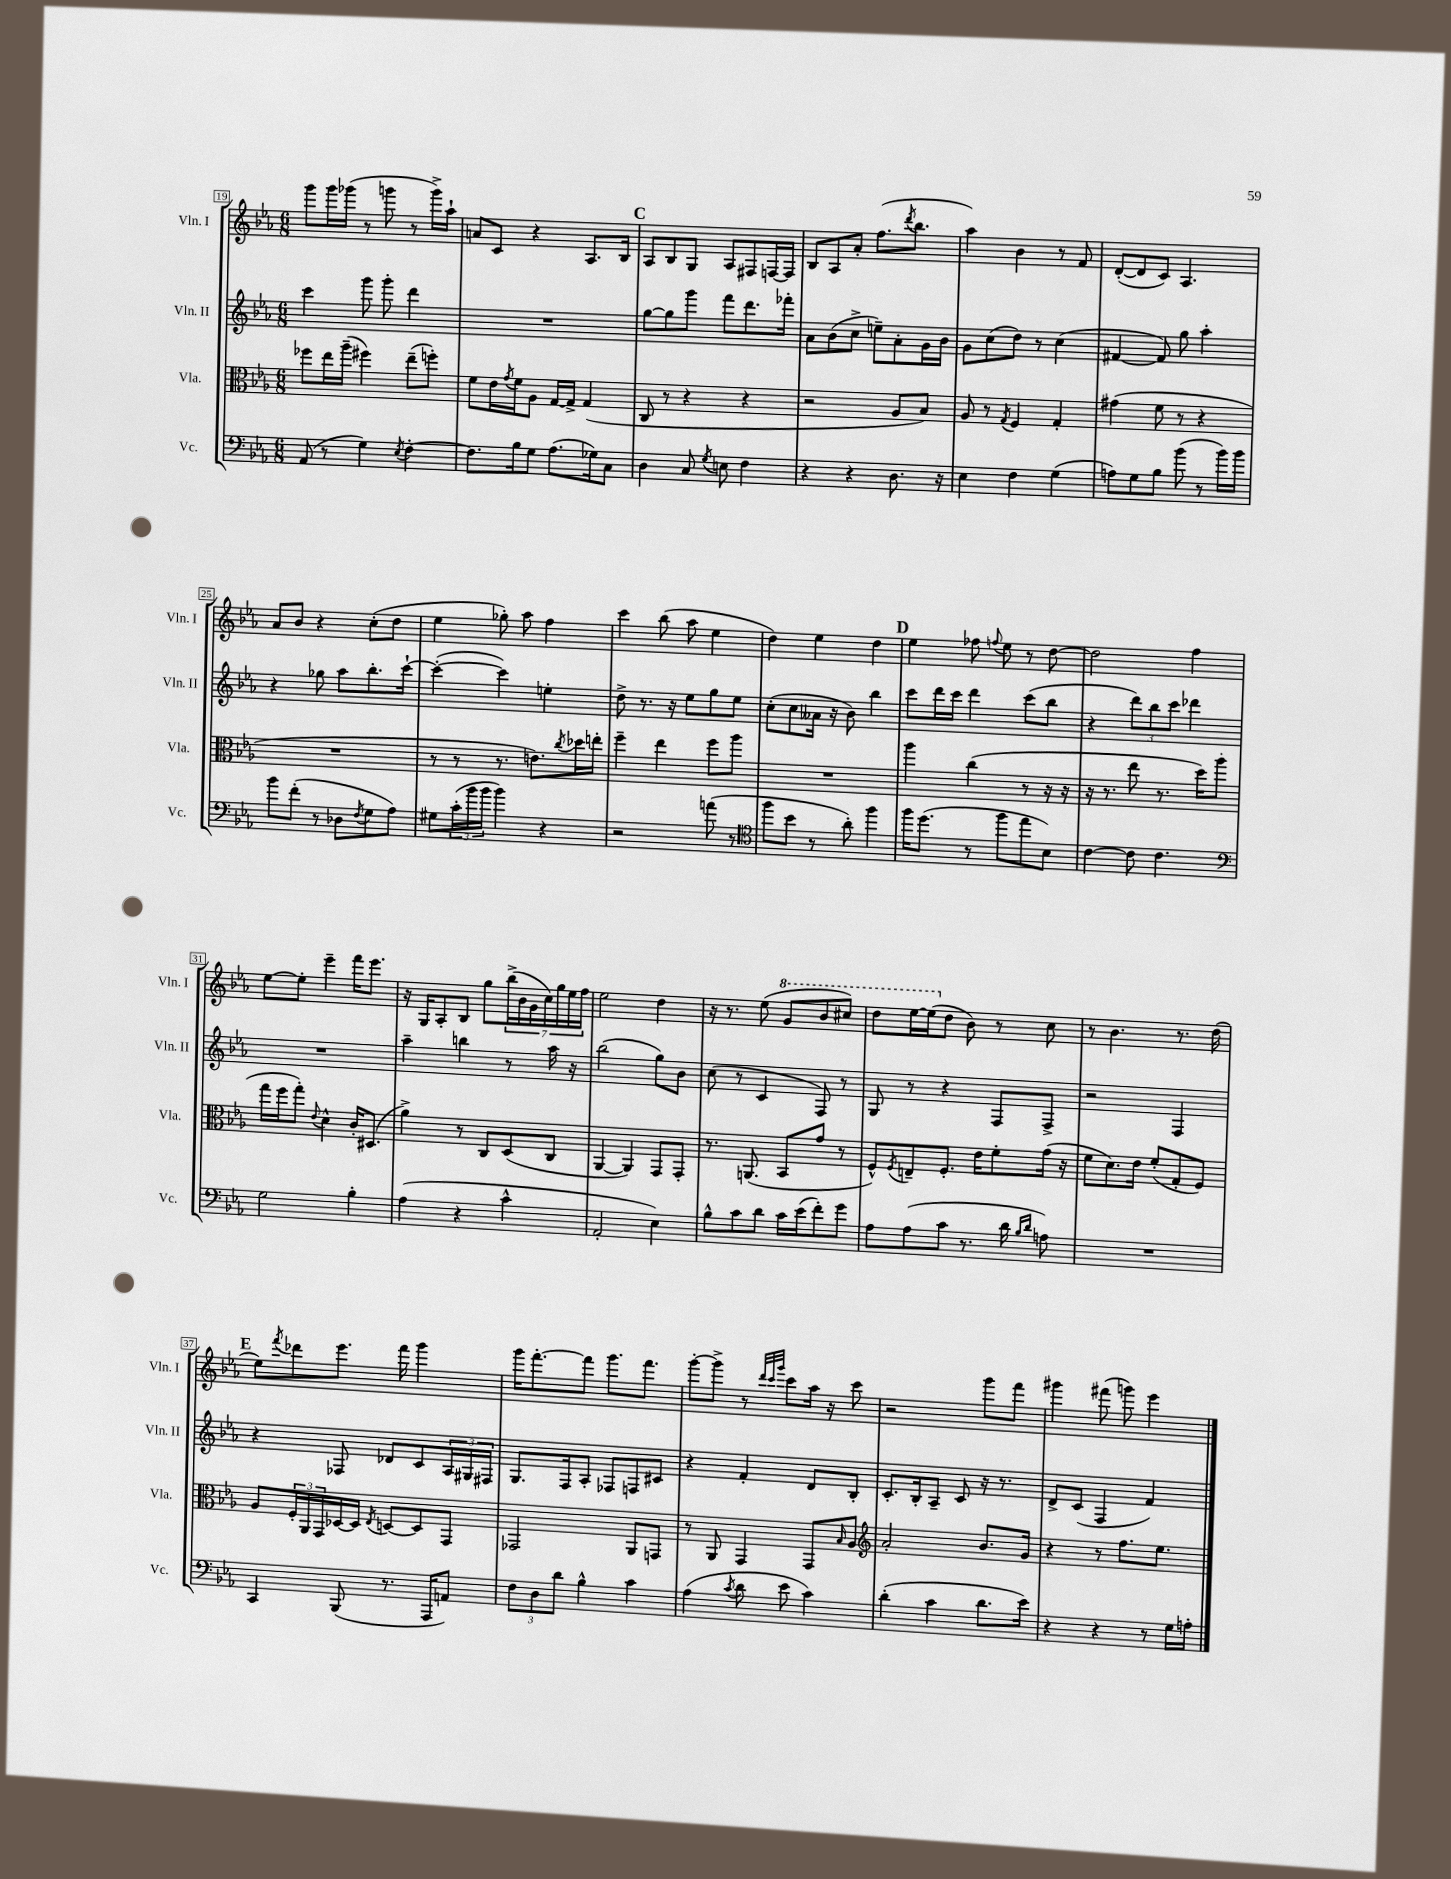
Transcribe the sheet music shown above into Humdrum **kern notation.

**kern	**kern	**kern	**kern
*staff4	*staff3	*staff2	*staff1
*clefF4	*clefC3	*clefG2	*clefG2
*k[b-e-a-]	*k[b-e-a-]	*k[b-e-a-]	*k[b-e-a-]
*M6/8	*M6/8	*M6/8	*M6/8
(8AA-	8ff-	4ccc	8ggg
8r	16ee-	.	16ggg
.	(16aa-~	.	(16ggg-
4G)	4ff#)	8ggg	8r
.	.	8ggg'	8ggg
8qE-	.	.	.
[4F'	(8ee-~	4ddd	8r
.	8ff')	.	16ggg^)
.	.	.	16aa-`
=	=	=	=
8.F]	8f	2.r	8a
.	16e-	.	8c
.	8qg	.	.
16B-	16f	.	.
8G	8A-	.	4r
(8.A-	[16G	.	.
.	16G^]	.	.
.	(4G	.	8.A-
16G-)	.	.	.
8C	.	.	.
.	.	.	16B-
=	=	=	=
4D	8C	[8gg	8A-
.	8r	8gg]	8B-
8C	4r	8ggg	8G
8qG	.	.	.
8E	.	8fff	8A-
4F	4r	8.ddd	8F#
.	.	.	[16F
.	.	16fff-'	16F]
=	=	=	=
4r	2r	8a-	8B-
.	.	(8b-	8A-
4r	.	8cc^	8a-'
.	.	8ee~)	(8.ff
8.D	8A-	8a-'	.
.	.	.	8qddd
.	.	.	8.bb-
.	8B-)	16g	.
16r	.	16b-	.
=	=	=	=
4E-	8A-	8g	4aa-)
.	8r	(8cc	.
.	8qG	.	.
4F	4F	8dd)	4b-
.	.	8r	.
(4G	4G'	(4cc	8r
.	.	.	8f
=	=	=	=
8A)	(4g#	[4f#	([8d'
8G	.	.	8d]
8B-	8f	8f#])	8c)
(8b-	8r	8gg	4.A-
8r	4r	4aa-'	.
16b-)	.	.	.
16b-	.	.	.
=	=	=	=
8b-	2.r	4r	8a-
(8f'	.	.	8b-
8r	.	8gg-	4r
8D-	.	8aa-	.
8qF	.	.	.
8G	.	8.bb-'	(8cc'
8A-)	.	.	8dd
.	.	[16ccc`	.
=	=	=	=
8G#	8r	(4ccc'_	4ee-
(24c'	8r	.	.
24b-	.	.	.
24b-	.	.	.
4b-)	8.r	4ccc])	8gg-')
.	.	.	8aa-
.	8.e)	.	.
4r	.	4ee'	4ff
.	8qcc	.	.
.	16dd-	.	.
.	16ee'	.	.
=	=	=	=
2r	4ff~	8dd^	4ccc
.	.	8.r	.
.	4ee-	.	(8bb-
.	.	16r	.
.	.	8ee-	8aa-
(8a	8ff	8gg	4ee-
8r	8aa-	8ee-	.
=	=	=	=
*clefC4	*	*	*
8ff	2.r	(8cc'	4dd)
8b-	.	8cc	.
8r	.	16a--	4ee-
.	.	16r	.
8a-')	.	8b-)	.
4ff	.	4bb-	4dd
=	=	=	=
16ff	4aa-	8ccc	4ee-
(8.dd	.	.	.
.	.	16ddd	.
.	.	16ccc	.
8r	(4cc	4ddd	8ff-
.	.	.	8qqff
8ff	.	.	8ee-
8ee-	8r	(8ccc	8r
8B-)	16r	8bb-	[8dd
.	16r	.	.
=	=	=	=
[4c	16r	4r	2dd]
.	8.r	.	.
8c]	8ee-	12ddd)	.
.	.	12bb-	.
4.c	8.r	.	.
.	.	12ccc	.
.	.	4ddd-	4ff
.	16dd)	.	.
.	(8aa-	.	.
=	=	=	=
*clefF4	*	*	*
2G	16gg	2.r	[8ee-
.	16ff	.	.
.	8gg')	.	8ee-']
.	8qqe-	.	.
.	4d^^	.	4eee-~
4B-'	16c'	.	16fff
.	(8.D#	.	8.eee-
=	=	=	=
(4A-	4a-^)	4aa-~	16r
.	.	.	16G
.	.	.	8A-'
4r	8r	4bb	8B-
.	8C	.	8gg
4c^^	(8D	8r	(28bb-^
.	.	.	28b-
.	.	.	28g
.	.	.	28cc)
.	8C	16aa-	.
.	.	.	28gg
.	.	.	28ee-
.	.	16r	.
.	.	.	28ff
=	=	=	=
2AA-'	[4AA-	(2bb-	2ee-
.	4AA-])	.	.
4E-)	8GG	8gg)	4dd
.	8GG'	8b-	.
=	=	=	=
8B-^^	8.r	(8cc	16r
.	.	.	8.r
8c	.	8r	.
.	(8.AA	.	.
8d	.	4c	(8ee-
16c	8BB-	.	8gg
(16e-	.	.	.
8f')	8g	8F)	8bb-
8g	8r	8r	8ccc#)
=	=	=	=
8A-	8F^^)	8G	8ddd
.	8qF	.	.
(8A-	8E~	8r	[16eee-
.	.	.	(16eee-]
8c	8.F'	4r	8dd
8.r	.	.	8b-)
.	16e-	.	.
.	8f'	8F	8r
16d	.	.	.
16qqB-	.	.	.
16qqd	.	.	.
8A)	(16g	8F^	8cc
.	16r	.	.
=	=	=	=
2.r	8f	2r	8r
.	8.d)	.	4.b-
.	16e-	.	.
.	(8f'	.	.
.	8G'	4F	8.r
.	8F)	.	.
.	.	.	(16dd
=	=	=	=
4CC	8A-	4r	8ee-)
.	.	.	8qfff
.	24F'	.	8ddd-
.	24AA-	.	.
.	24GG	.	.
(8BBB-	[16D-	8F-	8.eee-
.	16D-]	.	.
.	8qE-	.	.
8.r	[8D	8d-	.
.	.	.	16fff
.	8D]	8c	4ggg
16AAA-	.	.	.
8AA)	8GG	24A-	.
.	.	24G#	.
.	.	24F#	.
=	=	=	=
12F	2GG-	8.G	16ggg
.	.	.	[8.fff'
12D	.	.	.
12d	.	.	.
.	.	16F	.
4B-^^	.	8A-'	8fff]
.	.	8F-	8.ggg
4c	8AA-	8F	.
.	.	.	8.fff
.	8GG	8c#	.
=	=	=	=
(4A-	8r	4r	[8ggg'
.	8AA-	.	8ggg^]
8qc	.	.	.
8d	4GG	4f'	8r
.	.	.	32qqddd
.	.	.	32qqccc
.	.	.	32qqggg
8e-	.	.	8ccc
4c)	8GG	8d	16aa-
.	.	.	16r
.	16qqB-	.	.
.	8A-	8B-'	8ccc
=	=	=	=
*	*clefG2	*	*
(4d'	2a-'	8.c'	2r
.	.	16B-'	.
4c	.	8A-~	.
.	.	8c	.
8.d	8.b-	16r	8ggg
.	.	8.r	.
.	.	.	8fff
16e-)	16g	.	.
=	=	=	=
4r	4r	8d^	4ggg#
.	.	(8c	.
4r	8r	4F	(8fff#
.	8.ff	.	8ggg)
8r	.	4f)	4eee-
.	8.ee-	.	.
16G	.	.	.
16A'	.	.	.
==	==	==	==
*-	*-	*-	*-
